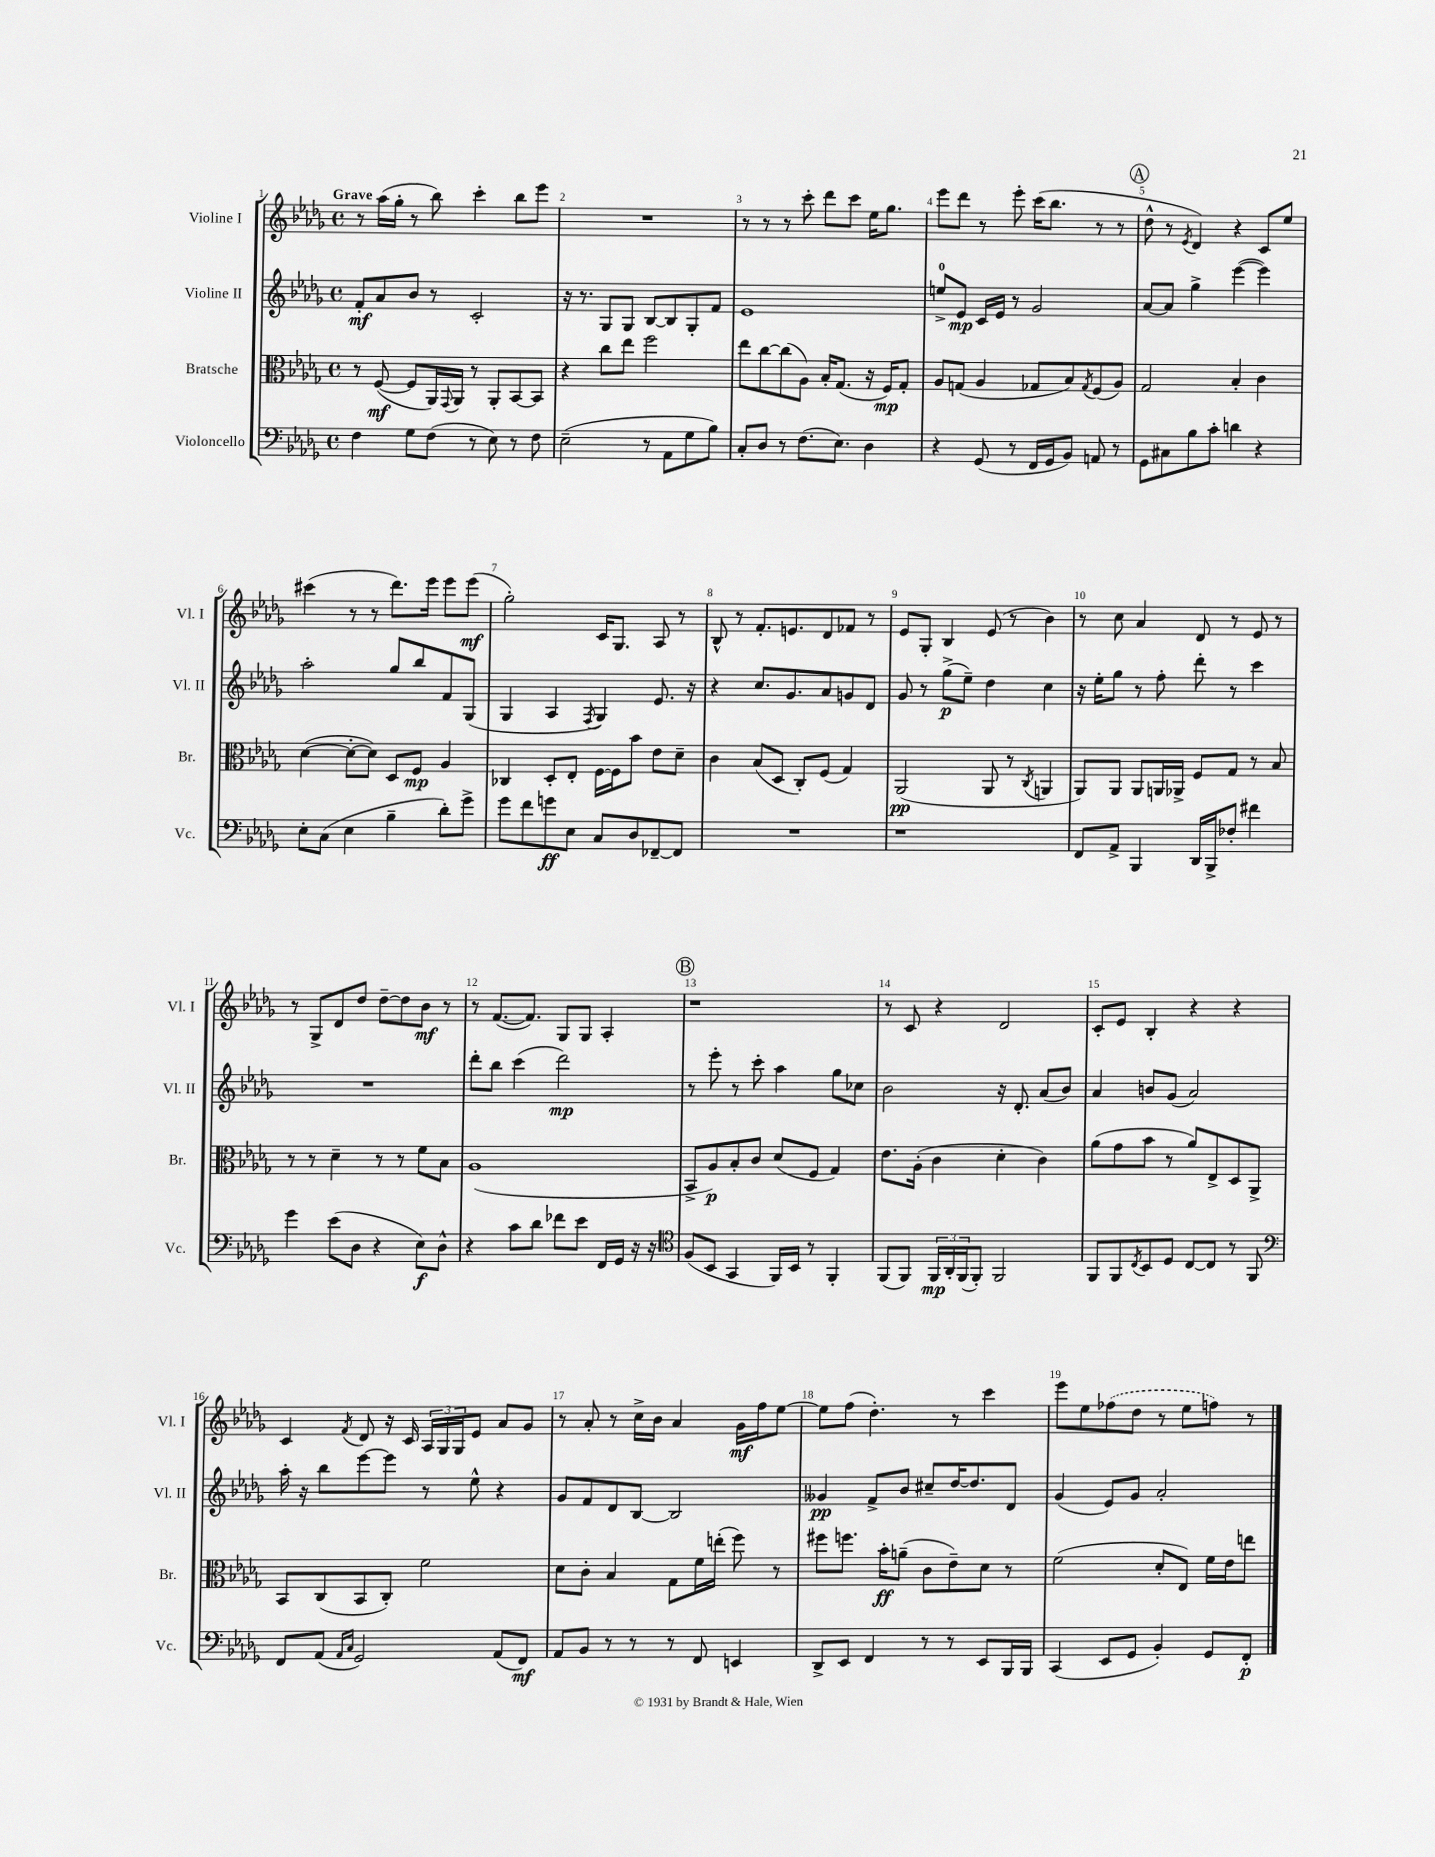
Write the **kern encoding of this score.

**kern	**kern	**kern	**kern
*staff4	*staff3	*staff2	*staff1
*clefF4	*clefC3	*clefG2	*clefG2
*k[b-e-a-d-g-]	*k[b-e-a-d-g-]	*k[b-e-a-d-g-]	*k[b-e-a-d-g-]
*M4/4	*M4/4	*M4/4	*M4/4
*met(c)	*met(c)	*met(c)	*met(c)
4F	8r	8f'	8r
.	([8F	8a-	(16aa-
.	.	.	16gg-'
8G-	8F]	8b-	8r
(8F	16AA-)	8r	8bb-)
.	8qqGG-	.	.
.	16AA-	.	.
8r	8r	2c'	4ccc'
8E-)	8AA-'	.	.
8r	[8BB-	.	8bb-
8F	8BB-]	.	8eee-
=	=	=	=
(2E-~	4r	16r	1r
.	.	8.r	.
.	8cc	8G-	.
.	8ee-	8G-	.
8r	2ff	[8B-	.
8AA-	.	8B-]	.
8G-	.	8G-'	.
8B-)	.	8f	.
=	=	=	=
8C'	8ee-	1e-	8r
8D-	[8cc	.	8r
8r	(8cc]	.	8r
(8.F	8A-)	.	8ccc'
.	16B-'	.	8ddd-
8.E-)	(8.G-	.	.
.	.	.	8ccc
4D-	16r	.	16ee-
.	16F)	.	8.gg-
.	8G-'	.	.
=	=	=	=
4r	8A-	8ee^	8eee-
.	(8G	8e-	8ddd-
(8GG-	4A-	16c	8r
.	.	16e-	.
8r	.	8r	8eee-'
16FF	8G-	2g-	(16ccc
16GG-	.	.	8.bb-
8BB-)	8B-)	.	.
.	8qG-	.	.
8AA	(8F	.	8r
8r	8A-)	.	8r
=	=	=	=
8GG-	2G-	[8a-	8dd-^^
8C#	.	8a-]	8r
.	.	.	8qe-
8B-	.	4gg-^	4d-)
8c'	.	.	.
4d	4B-'	([4eee-	4r
4r	4c	4eee-])	8c
.	.	.	8ee-
=	=	=	=
8E-'	([4d-	2aa-'	(4ccc#
(8C	.	.	.
4E-	8d-'_	.	8r
.	8d-])	.	8r
4B-~	8D-	8gg-	8.ddd-)
.	8F	8bb-	.
.	.	.	16eee-
8d-')	4A-	8f	8eee-
8g-^	.	(8G-	(8eee-
=	=	=	=
8g-	4C-	4G-	2gg-')
8f	.	.	.
8g	8D-'	4A-	.
8E-	8E-'	.	.
.	.	8qF	.
8C	[16F	4G-)	16c
.	16F]	.	8.G-
8D-	8b-	.	.
[8FF-~	8e-	8.e-	8A-
8FF-]	8d-~	.	8r
.	.	16r	.
=	=	=	=
1r	4c	4r	8B-^^
.	.	.	8r
.	(8B-	8.cc	8.f'
.	8D-	.	.
.	.	8.g-	8.e
.	8C')	.	.
.	(8F	8a-	8d-
.	4G-)	8g	8f-
.	.	8d-	8r
=	=	=	=
1r	(2AA-	8g-	8e-
.	.	8r	8G-'
.	.	(8gg-^	4B-
.	.	8ee-~)	.
.	8AA-	4dd-	(8e-
.	8r	.	8r
.	8qC	.	.
.	4AA	4cc	4b-)
=	=	=	=
8FF	8AA-)	16r	8r
.	.	16ee-'	.
8AA-^	8AA-	8gg-	8cc
4BBB-	8AA-	8r	4a-
.	16AA	8ff'	.
.	16AA-^	.	.
16DD-	8F	8ddd-'	8d-
16BBB-^	.	.	.
8F-'	8G-	8r	8r
4f#	8r	4ccc	8e-
.	8B-	.	8r
=	=	=	=
4g-	8r	1r	8r
.	8r	.	8G-^
(8e-	4d-~	.	8d-
8D-	.	.	8dd-
4r	8r	.	[8dd-~
.	8r	.	8dd-]
8E-)	8f	.	8b-
8D-^^	8B-	.	8r
=	=	=	=
4r	(1A-	8ddd-'	8r
.	.	8bb-	([8.f
8c	.	(4ccc	.
.	.	.	8.f])
8d-	.	.	.
8f-	.	2ddd-)	8G-
8e-	.	.	8G-
16FF	.	.	4A-'
16GG-	.	.	.
16r	.	.	.
16r	.	.	.
=	=	=	=
*clefC4	*	*	*
(8F	8BB-^	8r	1r
8BB-	8A-)	8eee-'	.
4GG-	8B-'	8r	.
.	8c	8ccc'	.
16FF)	(8d-	4aa-	.
16BB-	.	.	.
8r	8F	.	.
4FF'	4G-)	8gg-	.
.	.	8cc-	.
=	=	=	=
(8FF	8.e-	2b-	8r
8FF)	.	.	8c
.	(16A-'	.	.
24FF	4c	.	4r
24AA-'	.	.	.
(24FF	.	.	.
8FF')	.	.	.
2FF	4d-'	16r	2d-
.	.	8.d-'	.
.	4c)	(8a-	.
.	.	8b-)	.
=	=	=	=
8FF	(8a-	4a-	8c'
8FF	8g-	.	8e-
8qC	.	.	.
8BB-	8b-	8b	4B-'
8D-	8r	(8g-	.
[8C	8a-)	2a-)	4r
8C]	8E-^	.	.
8r	8D-	.	4r
8FF	8AA-^	.	.
=	=	=	=
*clefF4	*	*	*
8FF	8BB-	16aa-'	4c
.	.	16r	.
(8AA-	(8C	8bb-	.
16qqAA-	.	.	.
16qqC	.	.	8qf
2GG-)	8BB-	[8eee-	8d-
.	8C')	8eee-]	16r
.	.	.	16c
.	2f	8r	24A-
.	.	.	24G-
.	.	.	24G-
.	.	8ee-^^	8e-
(8AA-	.	4r	8a-
8FF)	.	.	8g-
=	=	=	=
8AA-	8d-	8g-	8r
8BB-	8c'	8f	8a-'
8r	4B-	8d-	8r
8r	.	[8B-	16cc^
.	.	.	16b-
8r	8G-	2B-]	4a-
8FF	16f	.	.
.	(16ee'	.	.
4EE	8ff)	.	16g-
.	.	.	16ff
.	8r	.	[8ee-
=	=	=	=
8DD-^	8ff#	4g--	8ee-]
8EE-	8.ff	.	(8ff
4FF	.	8f^	4.dd-')
.	16b-'	.	.
.	(8a~	8b-	.
8r	8c	8cc#~	.
8r	8e-~)	[16dd-	8r
.	.	8.dd-]	.
8EE-	8d-	.	4ccc
16BBB-	8r	8d-	.
16BBB-	.	.	.
=	=	=	=
(4CC	(2f	(4g-	8eee-
.	.	.	8ee-
8EE-	.	8e-)	(8ff-
8GG-	.	8g-	8dd-
4BB-')	8d-'	2a-'	8r
.	8E-)	.	8ee-
8GG-	16f	.	8ff)
.	16e-	.	.
8FF'	8ee	.	8r
==	==	==	==
*-	*-	*-	*-
